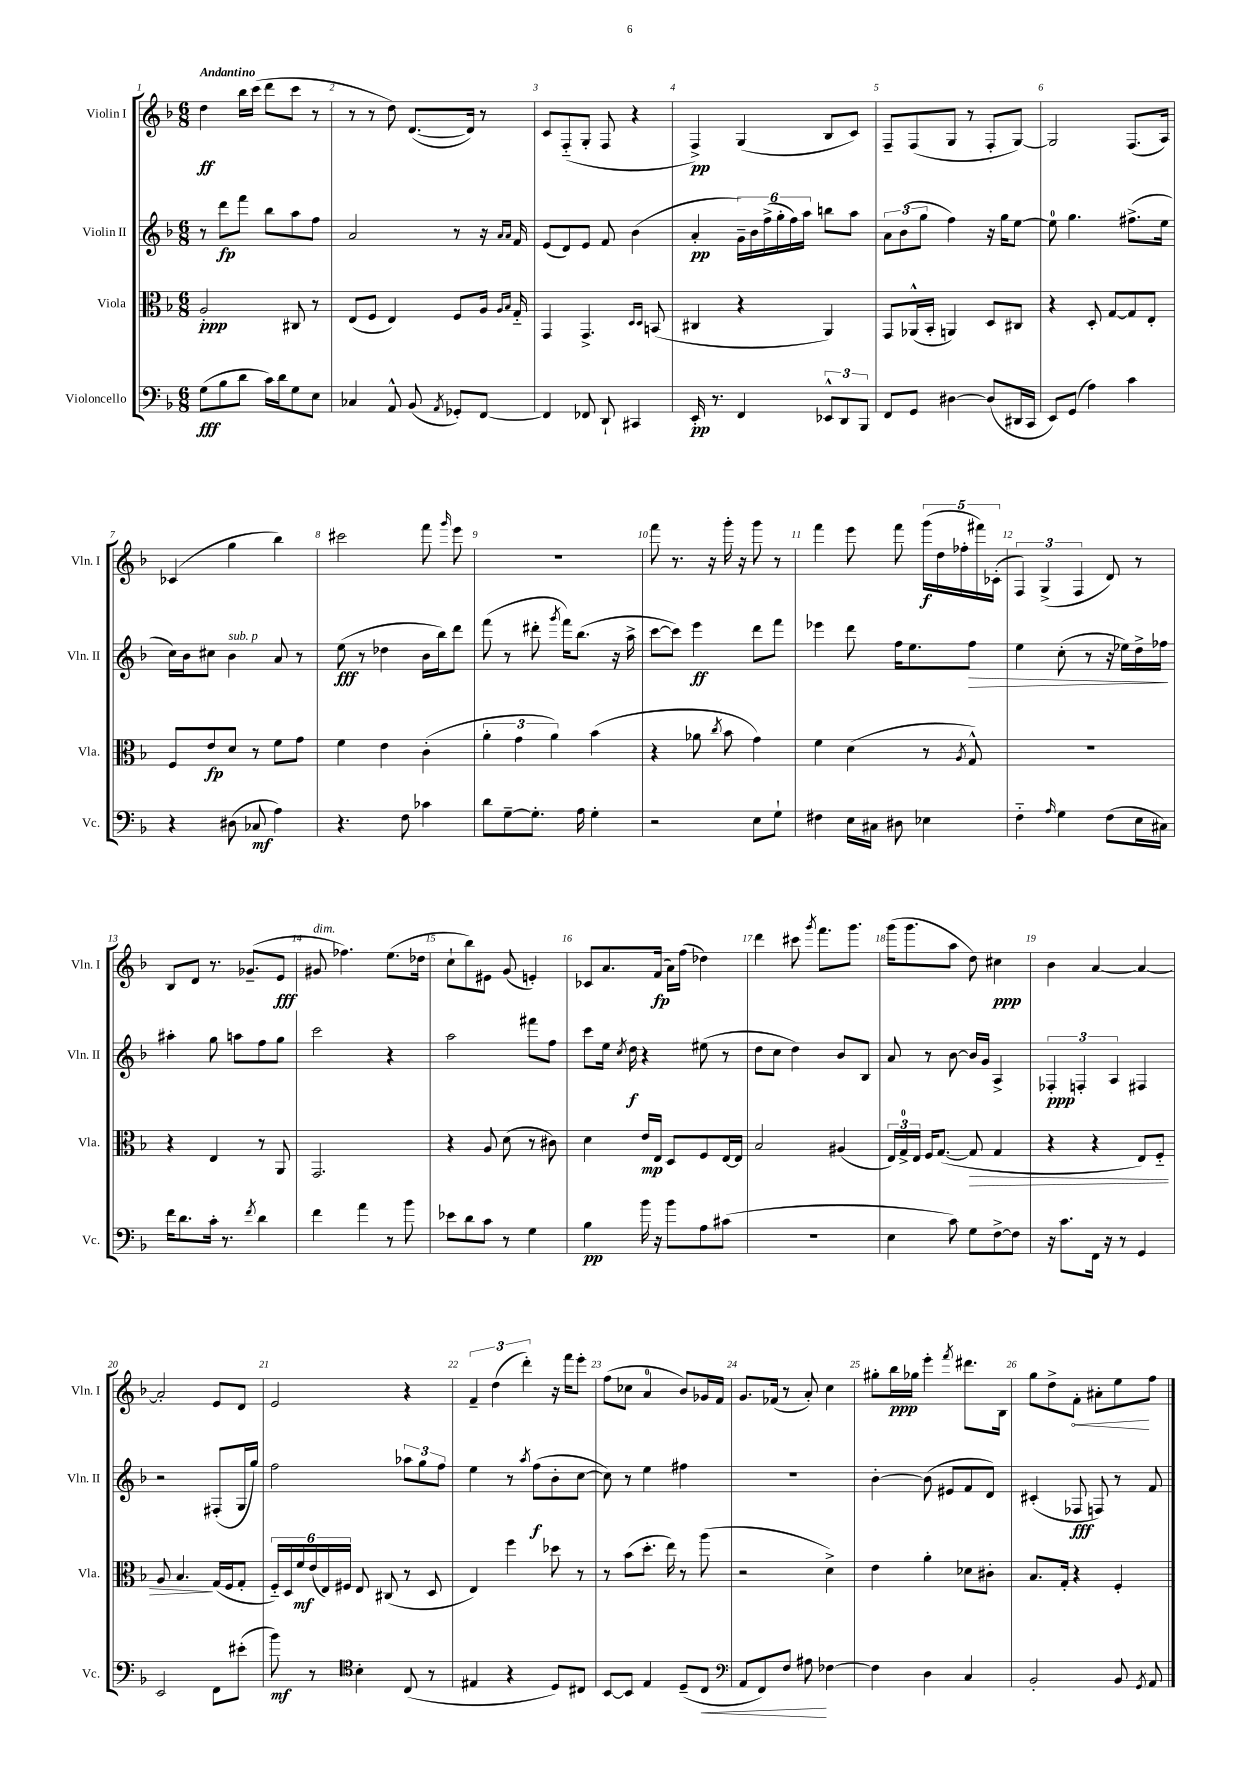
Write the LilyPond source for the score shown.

<<
\new StaffGroup <<
\new Staff = "s0" \with { instrumentName = "Violin I" shortInstrumentName = "Vln. I" } {
    \clef treble \key f \major \numericTimeSignature \time 6/8 \tempo "Andantino"
    \autoBeamOff d''4\ff bes''16[ c'''16]( d'''8[ c'''8] r8 |
    r8 r8 d''8) d'8.[~( d'16]) r8 |
    c'8[ f8-_( g8]-. f8 r4 |
    f4->\pp) g4( bes8[ c'8]) |
    f8[-- f8( g8] r8 f8[-. g8]~) |
    g2 f8.[( a16]) |
    ces'4( g''4 bes''4) |
    cis'''2 f'''8 \grace { g'''16 } e'''8 |
    r2. |
    f'''8 r8. r16 g'''16-. r16 g'''8 r8 |
    f'''4 e'''8 f'''8 \tuplet 5/4 { g'''16[\f( d''16 fes''16-. fis'''16) ces'16]-.( } |
    \tuplet 3/2 { f4) g4->( f4 } d'8) r8 |
    bes8[ d'8] r8. ges'8.[--( e'8]\fff |
    gis'8^\markup { \italic "dim." } fes''4.) e''8.[( des''16] |
    c''8[-! bes''8) eis'8] g'8( e'4-.) |
    ces'8[ a'8. f'16]\fp( a'16[) f''16]( des''4) |
    d'''4 cis'''8 \acciaccatura { g'''8 } f'''8.[ g'''8.] |
    g'''16[( g'''8. a''8] d''8) cis''4\ppp |
    bes'4 a'4~ a'4~ |
    a'2-. e'8[ d'8] |
    e'2 r4 |
    \tuplet 3/2 { f'4-- d''4( d'''4-.) } r16 f'''16[ e'''8]-. |
    f''8[( ces''8] a'4-0 bes'8[) ges'16 f'16] |
    g'8.[ fes'16]( r8 a'8-.) c''4 |
    gis''8[-. bes''16\ppp ges''16] e'''4-. \acciaccatura { f'''8 } dis'''8.[ bes16] |
    g''8[ d''8-> \once \override Hairpin.circled-tip = ##t f'8]-.\< ais'8[-. e''8\! f''8] \bar "|." |
}
\new Staff = "s1" \with { instrumentName = "Violin II" shortInstrumentName = "Vln. II" } {
    \clef treble \key f \major \numericTimeSignature \time 6/8
    \autoBeamOff r8 d'''8[\fp f'''8] bes''8[ a''8 f''8] |
    a'2 r8 r16 \grace { a'16[ a'16] } f'16 |
    e'8[( d'8) e'8] f'8 bes'4( |
    a'4-.\pp \tuplet 6/4 { g'16[--) bes'16 f''16->( g''16-. f''16) a''16] } b''8[ a''8] |
    \tuplet 3/2 { a'8[ bes'8( g''8] } f''4) r16 g''16[ e''8]~ |
    e''8-0 g''4. fis''8.[->( e''16] |
    c''16[) bes'16 cis''8] bes'4^\markup { \italic "sub. p" } a'8 r8 |
    e''8\fff( r8 des''4 bes'16[ bes''16) d'''8] |
    f'''8( r8 dis'''8-. \acciaccatura { g'''8 } f'''16[) bes''8.]( r16 a''16-> |
    c'''8[~ c'''8]) e'''4\ff d'''8[ f'''8] |
    ees'''4 d'''8 f''16[ e''8. f''8]\> |
    e''4 c''8-.( r8 r16 ees''16[) d''16-> fes''16]\! |
    ais''4-. g''8 a''8[ f''8 g''8] |
    c'''2 r4 |
    a''2 fis'''8[ f''8] |
    c'''8[ e''16] \acciaccatura { c''8 } d''16\f r4 eis''8( r8 |
    d''8[ c''8] d''4) bes'8[ bes8] |
    a'8 r8 bes'8~ bes'16[ g'16] a4-> |
    \tuplet 3/2 { fes4-.\ppp f4-. a4 } fis4 |
    r2 fis8[-.( g16 g''16]) |
    f''2 \tuplet 3/2 { aes''8[ g''8 f''8] } |
    e''4 r8 \acciaccatura { a''8 } f''8[\f( bes'8-. c''8]~ |
    c''8) r8 e''4 fis''4 |
    R2. |
    bes'4~-. bes'8( eis'8[ f'8 d'8]) |
    cis'4-.( fes8\fff f8) r8 f'8 \bar "|." |
}
\new Staff = "s2" \with { instrumentName = "Viola" shortInstrumentName = "Vla." } {
    \clef alto \key f \major \numericTimeSignature \time 6/8
    \autoBeamOff a2-.\ppp cis8 r8 |
    e8[( f8] e4) f8[ a16] \grace { a16[ bes16] } g16-_ |
    g,4 g,4.-> \grace { d16[ d16] } b,8( |
    cis4 r4 a,4) |
    g,8[ aes,16-^( bes,16]-. a,4) d8[ cis8] |
    r4 d8-. g8[~ g8 e8]-. |
    f8[ e'8\fp d'8] r8 f'8[ g'8] |
    f'4 e'4 c'4-.( |
    \tuplet 3/2 { a'4-. g'4 a'4) } bes'4( |
    r4 aes'8 \acciaccatura { c''8 } bes'8 g'4) |
    f'4 d'4( r8 \acciaccatura { a8 } g8-^) |
    R2. |
    r4 e4 r8 a,8 |
    g,2. |
    r4 a8 d'8( r8 cis'8) |
    d'4 e'16[\mp e16] d8[ f8 e16~ e16] |
    bes2 ais4( |
    \tuplet 3/2 { e16[) g16-0-> e16] } f16[ g8.]~( g8\> g4 |
    r4 r4 e8[) f8]-_ |
    a8 bes4.\! g16[( f16 g8]-. |
    \tuplet 6/4 { f16[-_) d16 f'16\mf e'16( e16) fis16] } e8 cis8( r8 d8 |
    e4) f''4 des''8 r8 |
    r8 bes'8[( d''8.]-. e''16) r8 a''8( |
    r2 d'4->) |
    e'4 a'4-. des'8[ cis'8]-. |
    bes8.[ g16]-. r4 f4-. \bar "|." |
}
\new Staff = "s3" \with { instrumentName = "Violoncello" shortInstrumentName = "Vc." } {
    \clef bass \key f \major \numericTimeSignature \time 6/8
    \autoBeamOff g8[\fff( bes8 d'8] c'16[) d'16 g8 e8] |
    ces4 a,8-^ bes,8( \acciaccatura { a,8 } ges,8[-.) f,8]~ |
    f,4 fes,8 d,8-! cis,4 |
    e,16-.\pp r8. f,4 \tuplet 3/2 { ees,8[-^ d,8 bes,,8] } |
    f,8[ g,8] dis4~ dis8[( dis,16 c,16] |
    e,8[) g,8]( a4) c'4 |
    r4 dis8( ces8\mf a4) |
    r4. f8 ces'4 |
    d'8[ g8~-- g8.]-. a16 g4-. |
    r2 e8[ g8]-! |
    fis4 e16[ cis16] dis8 ees4 |
    f4-_ \grace { a16 } g4 f8[( e16 cis16]) |
    f'16[ d'8. c'16]-. r8. \acciaccatura { f'8 } d'4 |
    f'4 a'4 r8 bes'8 |
    ees'8[ d'8 c'8] r8 g4 |
    bes4\pp bes'16 r16 bes'8[ a8 cis'8]( |
    R2. |
    e4 c'8) g8[ f8~-> f8] |
    r16 c'8.[ f,16] r16 r8 g,4 |
    e,2 f,8[ eis'8]-.( |
    bes'8\mf) r8 \clef tenor bes4-. c8( r8 |
    eis4 r4 d8[) cis8] |
    bes,8[~ bes,8] e4 d8[--( c8]\< |
    \clef bass a,8[ f,8) f8] ais8\! fes4~ |
    fes4 d4 c4 |
    bes,2-. bes,8 \acciaccatura { g,8 } a,8 \bar "|." |
}
>>
>>
\layout { \context { \Score \override BarNumber.break-visibility = ##(#f #t #t) barNumberVisibility = #all-bar-numbers-visible } }
